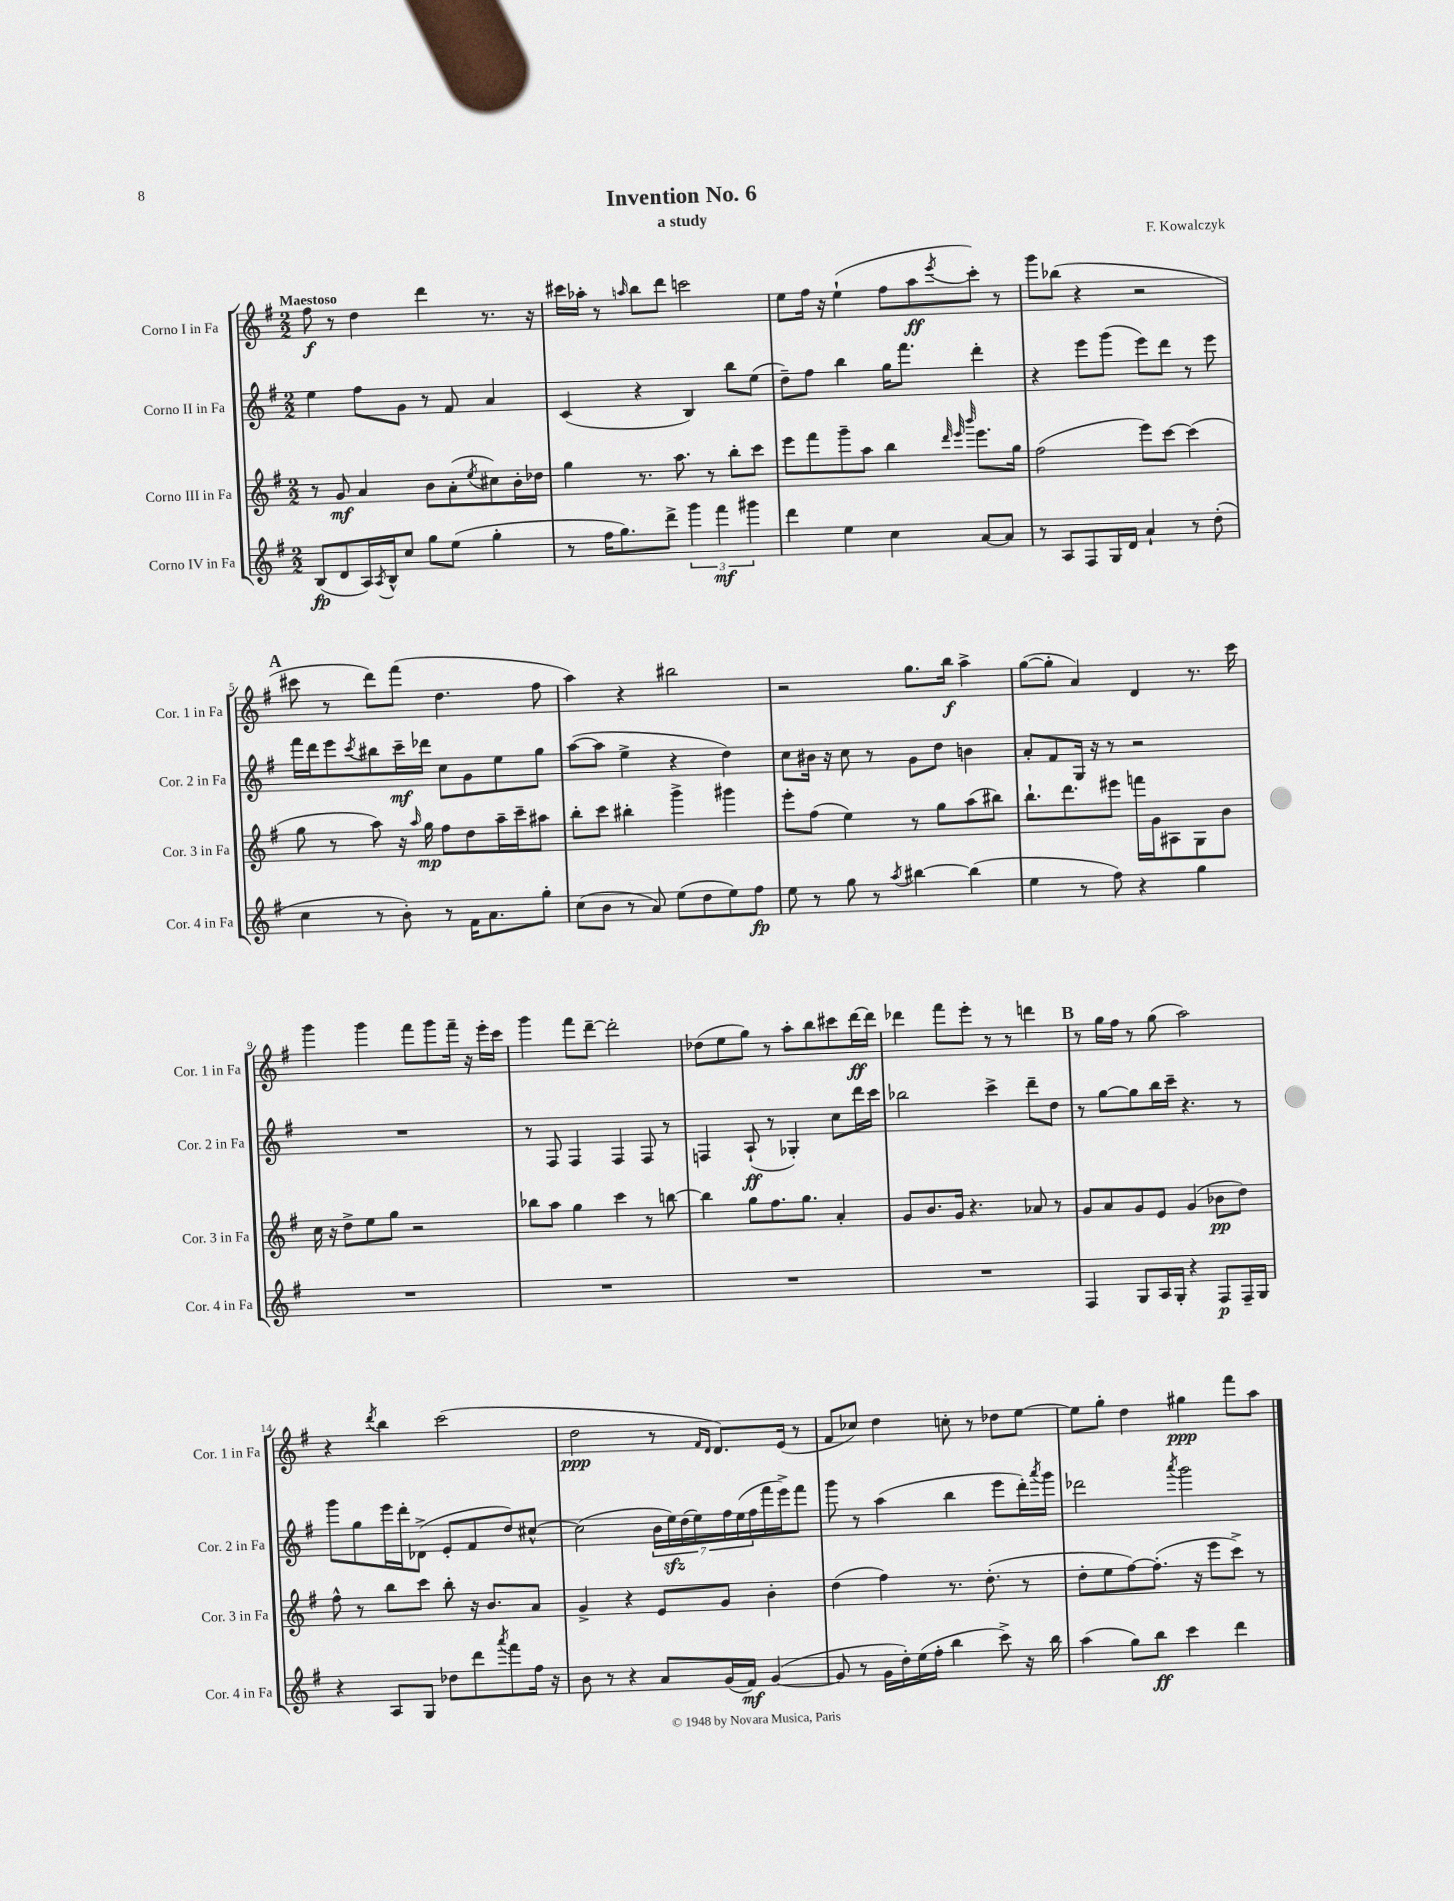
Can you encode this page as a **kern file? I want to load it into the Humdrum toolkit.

**kern	**dynam	**kern	**dynam	**kern	**dynam	**kern	**dynam
*part4	*part4	*part3	*part3	*part2	*part2	*part1	*part1
*staff4	*staff4	*staff3	*staff3	*staff2	*staff2	*staff1	*staff1
*I"Corno IV in Fa	*	*I"Corno III in Fa	*	*I"Corno II in Fa	*	*I"Corno I in Fa	*
*I'Cor. 4 in Fa	*	*I'Cor. 3 in Fa	*	*I'Cor. 2 in Fa	*	*I'Cor. 1 in Fa	*
*clefG2	*	*clefG2	*	*clefG2	*	*clefG2	*
*k[f#]	*	*k[f#]	*	*k[f#]	*	*k[f#]	*
*M2/2	*	*M2/2	*	*M2/2	*	*M2/2	*
=1	=1	=1	=1	=1	=1	=1	=1
!	!	!	!	!	!	!LO:TX:a:B:t=Maestoso	!
(8B/L	fp	8r	.	4ee\	.	8ff#\	f
8d/	.	8g/	mf	.	.	8r	.
16A/L)	.	4a/	.	8ff#\L	.	4dd\	.
8qA/	.	.	.	.	.	.	.
16B^^/J	.	.	.	.	.	.	.
8cc/J	.	.	.	8g\J	.	.	.
8gg\L	.	8b\L	.	8r	.	4ddd\	.
(8ee\J	.	(8a'\	.	8f#/	.	.	.
.	.	8qee/	.	.	.	.	.
4gg'\	.	8cc#X\)	.	4a/	.	8.r	.
.	.	16b'\L	.	.	.	.	.
.	.	16dd-X\JJ	.	.	.	16r	.
=2	=2	=2	=2	=2	=2	=2	=2
8r	.	4gg\	.	(4c/	.	16ccc#X\LL	.
.	.	.	.	.	.	16aa-X'\JJ	.
16ff#\KL	.	.	.	.	.	8r	.
8.gg\)	.	.	.	.	.	.	.
.	.	.	.	.	.	16qqaan/	.
.	.	8.r	.	4r	.	8bb\L	.
8ddd^\J	.	.	.	.	.	8ddd\J	.
.	.	8.aa\	.	.	.	.	.
6ggg\	.	.	.	4B/)	.	2cccn\	.
.	.	8r	.	.	.	.	.
6fff#\	mf	.	.	.	.	.	.
.	.	8bb'\L	.	8bb\L	.	.	.
6ggg#X\	.	.	.	.	.	.	.
.	.	8ccc\J	.	(8ee\J	.	.	.
=3	=3	=3	=3	=3	=3	=3	=3
4ddd\	.	8eee\L	.	8dd~\L)	.	8ee\L	.
.	.	8fff#\	.	8ff#\J	.	16ff#\Jk	.
.	.	.	.	.	.	16r	.
4ee\	.	8ggg~\	.	4bb\	.	(4ee`\	.
.	.	8aa\J	.	.	.	.	.
4cc\	.	4bb\	.	16gg\KL	.	8ff#\L	.
.	.	.	.	8.fff#\J	.	.	.
.	.	.	.	.	.	8aa\	ff
.	.	32qqddd/	.	.	.	.	.
.	.	32qqeee/	.	.	.	.	.
.	.	32qqbbb/	.	.	.	8qeee/	.
[8a/L	.	8.eee\L	.	4ddd'\	.	8ccc'\J)	.
8a/J]	.	.	.	.	.	8r	.
.	.	16gg\Jk	.	.	.	.	.
=4	=4	=4	=4	=4	=4	=4	=4
8r	.	(2ff#\	.	4r	.	8ggg\L	.
8A/L	.	.	.	.	.	(8bb-X\J	.
8F#/	.	.	.	8eee\L	.	4r	.
16G/L	.	.	.	(8ggg\J	.	.	.
16d/JJ	.	.	.	.	.	.	.
4a`/	.	8eee\L)	.	8eee\L)	.	2r	.
.	.	[8ccc\J	.	8ddd\J	.	.	.
8r	.	(4ccc\]	.	8r	.	.	.
(8dd'\	.	.	.	8eee\	.	.	.
!!LO:LB:g=z
!!LO:REH:place=s1:t=A
=5	=5	=5	=5	=5	=5	=5	=5
4cc\	.	8gg\	.	16fff#\LL	.	8ccc#X\	.
.	.	.	.	16ddd\J	.	.	.
.	.	8r	.	8eee\	.	8r	.
.	.	.	.	8qccc/	.	.	.
8r	.	8aa\)	.	8bb#X\	.	8ddd\L)	.
8b'\)	.	16r	.	16ccc~\L	mf	(8fff#\J	.
.	.	16qqaa/	.	.	.	.	.
.	.	16gg\	mp	16ddd-X\JJ	.	.	.
8r	.	8ff#\L	.	8cc\L	.	4.dd\	.
16f#\KL	.	8dd\	.	8g\	.	.	.
8.a\	.	.	.	.	.	.	.
.	.	16aa~\L	.	8ee\	.	.	.
.	.	16ccc~\J	.	.	.	.	.
8gg'\J	.	8aa#X\J	.	8gg\J	.	8ff#\	.
=6	=6	=6	=6	=6	=6	=6	=6
(8cc\L	.	8bb'\L	.	([8aa\L	.	4aa\)	.
8b\J	.	8ccc\J	.	8aa\J]	.	.	.
8r	.	4bb#X'\	.	4ee^\	.	4r	.
8a/)	.	.	.	.	.	.	.
(8ee\L	.	4ggg^\	.	4r	.	2bb#X\	.
8dd\	.	.	.	.	.	.	.
8ee\)	.	4ggg#X\	.	4dd\)	.	.	.
8ff#\J	fp	.	.	.	.	.	.
=7	=7	=7	=7	=7	=7	=7	=7
8ee\	.	8eee'\L	.	8cc\L	.	2r	.
8r	.	(8ff#\J	.	16b#X\Jk	.	.	.
.	.	.	.	16r	.	.	.
8gg\	.	4ee\)	.	8cc\	.	.	.
8r	.	.	.	8r	.	.	.
8qaa/	.	.	.	.	.	.	.
[4bb#X\	.	8r	.	8g\L	.	8.gg\L	.
.	.	8gg\L	.	8dd\J	.	.	.
.	.	.	.	.	.	16bb\Jk	f
(4bb#\]	.	(8aa\	.	4bn\	.	4aa^\	.
.	.	8bb#X\J)	.	.	.	.	.
=8	=8	=8	=8	=8	=8	=8	=8
4ee\	.	8.bb`\L	.	8a'/L	.	([8gg\L	.
.	.	.	.	8f#/	.	8gg'\J]	.
.	.	8.ddd\	.	.	.	.	.
8r	.	.	.	16G/Jk	.	4a/)	.
.	.	.	.	16r	.	.	.
8ff#\)	.	8eee#X\J	.	8r	.	.	.
4r	.	16fffn\LL	.	2r	.	4d/	.
.	.	16g\J	.	.	.	.	.
.	.	8A#X\	.	.	.	.	.
4gg\	.	8G\	.	.	.	8.r	.
.	.	8b\J	.	.	.	.	.
.	.	.	.	.	.	16ccc\	.
!!LO:LB:g=z
=9	=9	=9	=9	=9	=9	=9	=9
1r	.	16cc\	.	1r	.	4ggg\	.
.	.	16r	.	.	.	.	.
.	.	8dd^\L	.	.	.	.	.
.	.	8ee\	.	.	.	4ggg\	.
.	.	8gg\J	.	.	.	.	.
.	.	2r	.	.	.	8fff#\L	.
.	.	.	.	.	.	8ggg\	.
.	.	.	.	.	.	16fff#~\Jk	.
.	.	.	.	.	.	16r	.
.	.	.	.	.	.	16eee'\LL	.
.	.	.	.	.	.	16ccc\JJ	.
=10	=10	=10	=10	=10	=10	=10	=10
1r	.	8bb-X\L	.	8r	.	4ggg\	.
.	.	8aa\J	.	8F#/	.	.	.
.	.	4gg\	.	4F#/	.	8fff#\L	.
.	.	.	.	.	.	[8ddd~\J	.
.	.	4ccc\	.	4F#/	.	2ddd'\]	.
.	.	8r	.	8F#/	.	.	.
.	.	[8bbn\	.	8r	.	.	.
=11	=11	=11	=11	=11	=11	=11	=11
1r	.	4bb\]	.	4Fn/	.	(8dd-X\L	.
.	.	.	.	.	.	8ee\	.
.	.	8gg\L	.	(8A`/	ff	8gg\J)	.
.	.	8.ff#\	.	8r	.	8r	.
.	.	.	.	4G-X'/)	.	8aa'\L	.
.	.	8.gg\J	.	.	.	.	.
.	.	.	.	.	.	8bb\	.
.	.	4a'/	.	8cc\L	.	8ccc#X\	.
.	.	.	.	16ddd\L	.	[16ddd\L	ff
.	.	.	.	16ccc\JJ	.	16ddd\JJ]	.
=12	=12	=12	=12	=12	=12	=12	=12
1r	.	8g/L	.	2bb-X\	.	4ddd-X\	.
.	.	8.b/	.	.	.	.	.
.	.	.	.	.	.	8fff#\L	.
.	.	16g/Jk	.	.	.	.	.
.	.	4.r	.	.	.	8eee'\J	.
.	.	.	.	4ccc^\	.	8r	.
.	.	.	.	.	.	8r	.
.	.	8a-X/	.	8ddd~\L	.	4dddn\	.
.	.	8r	.	8dd\J	.	.	.
!!LO:REH:place=s1:t=B
=13	=13	=13	=13	=13	=13	=13	=13
4F#/	.	8g/L	.	8r	.	8r	.
.	.	8a/	.	[8gg\L	.	16gg\LL	.
.	.	.	.	.	.	16ff#\JJ	.
8G/L	.	8g/	.	8gg\]	.	8r	.
16A/L	.	8e/J	.	16bb\L	.	(8gg\	.
16G'/JJ	.	.	.	16ccc~\JJ	.	.	.
4r	.	(4g/	.	4.r	.	2aa\)	.
8F#/L	p	8b-X\L	pp	.	.	.	.
16F#~/L	.	8dd\J)	.	8r	.	.	.
16G/JJ	.	.	.	.	.	.	.
!!LO:LB:g=z
=14	=14	=14	=14	=14	=14	=14	=14
4r	.	8ff#^^\	.	8ggg\L	.	4r	.
.	.	8r	.	8gg\	.	.	.
.	.	.	.	.	.	8qddd/	.
8A/L	.	8bb\L	.	16eee\L	.	4bb\	.
.	.	.	.	16ddd'\J	.	.	.
8G/J	.	8ccc\J	.	(8d-X^\J	.	.	.
8dd-X\L	.	8bb'\	.	8e'/L	.	(2ccc\	.
8ddd\	.	16r	.	8f#/	.	.	.
.	.	8.b/L	.	.	.	.	.
8qaaa/	.	.	.	.	.	.	.
8fff#\	.	.	.	8dd/)	.	.	.
16ff#\Jk	.	8a/J	.	[8cc#X^^/J	.	.	.
16r	.	.	.	.	.	.	.
=15	=15	=15	=15	=15	=15	=15	=15
8b\	.	4g^/	.	(2cc#\]	.	2dd\	ppp
8r	.	.	.	.	.	.	.
4r	.	4r	.	.	.	.	.
8a/L	.	8e/L	.	28b\LL	.	8r	.
.	.	.	.	28eezz\)	.	.	.
.	.	.	.	(28dd\	.	.	.
.	.	.	.	28ee\)	.	.	.
.	.	.	.	.	.	16qqf#/LL	.
.	.	.	.	.	.	16qqd/JJ	.
(16g/L	.	8g/J	.	.	.	8.d/L)	.
.	.	.	.	28ff#\	.	.	.
.	.	.	.	(28ee\	.	.	.
16f#/JJ)	mf	.	.	.	.	.	.
.	.	.	.	28ff#\	.	.	.
([4g/	.	4b'\	.	16fff#\	.	.	.
.	.	.	.	16eee^\J)	.	(16e/Jk	.
.	.	.	.	8fff#\J	.	8r	.
=16	=16	=16	=16	=16	=16	=16	=16
8g/]	.	(4dd\	.	8ggg\	.	8f#/L	.
8r	.	.	.	8r	.	8cc-X/J)	.
16g\LL	.	4ff#\)	.	(4aa\	.	4dd\	.
16dd'\)	.	.	.	.	.	.	.
(16ee\	.	.	.	.	.	.	.
16ff#'\JJ	.	.	.	.	.	.	.
4bb\	.	8.r	.	4bb\	.	8ccn'\	.
.	.	.	.	.	.	8r	.
.	.	(8.dd'\	.	.	.	.	.
8ccc^\)	.	.	.	8eee\L	.	8dd-X\L	.
16r	.	8r	.	16ddd'\L)	.	[8ee\J	.
.	.	.	.	8qaaa/	.	.	.
16bb\	.	.	.	16ggg\JJ	.	.	.
=17	=17	=17	=17	=17	=17	=17	=17
(4aa\	.	8dd'\L	.	2ddd-X\	.	8ee\L]	.
.	.	8ee\	.	.	.	8gg'\J	.
8gg\L)	.	[8ff#\)	.	.	.	4dd\	.
8bb\J	ff	(8.ff#'\J]	.	.	.	.	.
.	.	.	.	8qaaa/	.	.	.
4ccc\	.	.	.	2ggg\	.	4gg#X\	ppp
.	.	16r	.	.	.	.	.
.	.	8eee\L	.	.	.	.	.
4ddd\	.	8ccc^\J)	.	.	.	8fff#\L	.
.	.	8r	.	.	.	8aa\J	.
==	==	==	==	==	==	==	==
*-	*-	*-	*-	*-	*-	*-	*-
